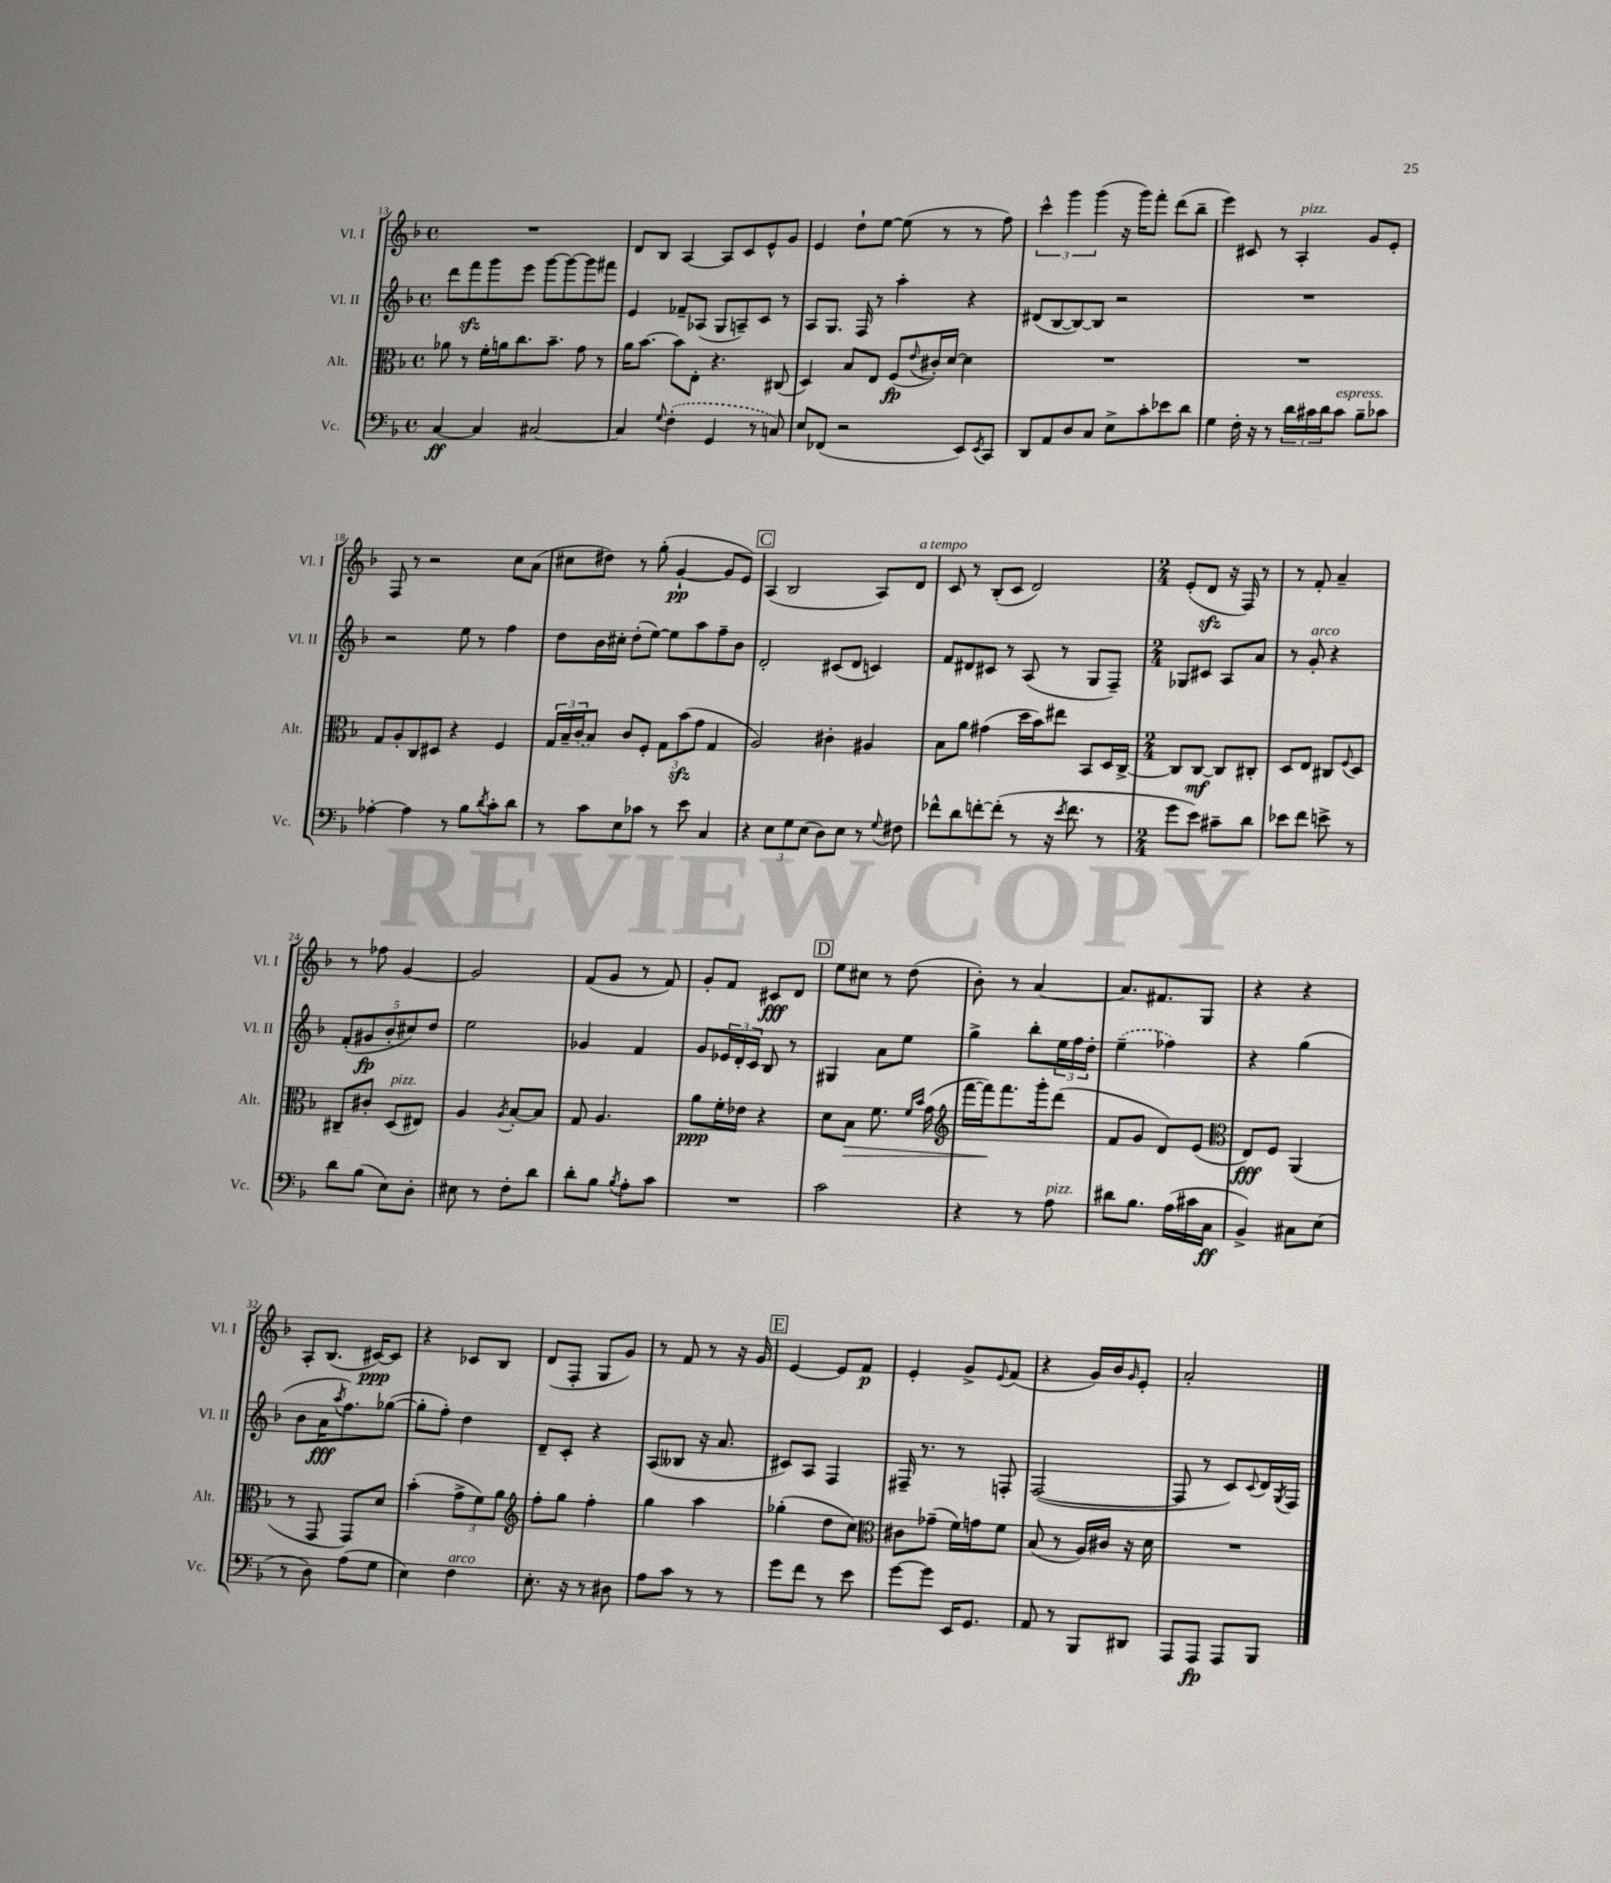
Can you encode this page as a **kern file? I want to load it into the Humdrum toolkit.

**kern	**kern	**kern	**kern
*staff4	*staff3	*staff2	*staff1
*clefF4	*clefC3	*clefG2	*clefG2
*k[b-]	*k[b-]	*k[b-]	*k[b-]
*M4/4	*M4/4	*M4/4	*M4/4
*met(c)	*met(c)	*met(c)	*met(c)
[4C	8a-	8ddd	1r
.	8r	8fff	.
4C]	16f'	8ggg	.
.	16a	.	.
.	8.cc	8eee	.
[2C#	.	[8ggg	.
.	8.b-~	.	.
.	.	8ggg_	.
.	8g	8ggg]	.
.	8r	8fff#	.
=	=	=	=
4C#]	16a	4e	8d
.	[8.b-	.	.
.	.	.	8B-
8qqG	.	.	.
(4F'	8b-]	8f-~	[4A
.	8E'	(8A-	.
4GG	4.r	8G	8A]
.	.	8A~)	8c
8r	.	8c	8e^^
8C)	(8C#	8r	8g
=	=	=	=
8E	4D)	8A	4e
(8FF-	.	8.G	.
2r	8B-	.	8dd`
.	.	16F	.
.	8E	8r	[8ee
.	(8F	4aa'	(8ee]
.	8qqe	.	.
.	16c#')	.	8r
.	[16d	.	.
8EE)	4d]	4r	8r
8qEE	.	.	.
8CC	.	.	8ff)
=	=	=	=
8DD	1r	(8d#	6ccc^^
8AA	.	[8B-	.
.	.	.	6ggg
8D	.	8B-_)	.
.	.	.	(6ggg
8C	.	8B-]	.
8E^	.	2r	16r
.	.	.	16ggg)
8c'	.	.	8fff'
8e-	.	.	(8ddd
8d	.	.	8bb-~
=	=	=	=
4G	1r	1r	4eee)
16F'	.	.	8c#
16r	.	.	.
8r	.	.	8r
24d	.	.	4A'
24c#	.	.	.
24d	.	.	.
8c#	.	.	.
8B-~	.	.	8g
8c-	.	.	8e'
=	=	=	=
[4A-'	8G	2r	8F
.	8A'	.	8r
4A-]	8C	.	2r
.	8D#	.	.
8r	4r	8ee	.
8B-	.	8r	.
8qd	.	.	.
8c'	4F	4ff	8cc
8d	.	.	(8a
=	=	=	=
8r	24G	8dd	8cc#
.	24B-~	.	.
.	(24c	.	.
8c	8B-)	16b-	8dd#)
.	.	16cc#'	.
8E	8c	(8dd'	8r
8c-	8F'	[8ee)	(8gg'
8r	12G	8ee]	[4g`
.	(12b-	.	.
8e	.	8aa	.
.	12g	.	.
4C	4G	8ff~	8g]
.	.	8b-	8e)
=	=	=	=
4r	2A)	2d'	(4A
12E	.	.	2B-
12G	.	.	.
(12E	.	.	.
8D)	4c#'	(8c#	.
8E	.	8d	.
8r	4A#	4c)	8A)
8qqG	.	.	.
8F#	.	.	8d
=	=	=	=
8f-^^	8B-	8f	8c
8d	8a	8d#	8r
[8f'	(4g#	8c#	(8B-'
(8f']	.	8r	8c
8r	16dd	(8A	2d)
.	16b-)	.	.
16r	8ee#	8r	.
8qe	.	.	.
8.f	.	.	.
.	8BB-	8G	.
8r	16D	8F~)	.
.	[16C^	.	.
=	=	=	=
*M2/4	*M2/4	*M2/4	*M2/4
8g	8C]	8G-	(8e'
8e)	[8C	8c#	8d
8c#~	8C]	8A	16r
.	.	.	16F)
8d	8C#'	8a	8r
=	=	=	=
8e-	8D	8r	8r
8f	8E	8g'	8f'
8e^	8C#	4r	4a~
.	8qqF	.	.
8r	8D	.	.
=	=	=	=
8d	8C#~	(10f'	8r
.	.	10g#	.
(8B-	8c#'	.	8ff-
.	.	10b-'	.
8E)	(8D	.	[4g
.	.	10cc#)	.
8D'	8E#)	.	.
.	.	10dd	.
=	=	=	=
8E#	4A	2ee	2g]
8r	.	.	.
.	8qA	.	.
8F'	[8B-'	.	.
8d	8B-]	.	.
=	=	=	=
8d'	8G	4g-	(8f
8B-	4.A	.	8g
8qB-	.	.	.
8A'	.	4f	8r
8c	.	.	8f)
=	=	=	=
2r	8a	8g	8g'
.	16f'	24e-	8f
.	.	24d'	.
.	16e-	.	.
.	.	24c	.
.	4r	8B-	8c#
.	.	8r	8d
=	=	=	=
2c	8d	4G#	8ee
.	8B-	.	8cc#
.	8.f	8a	8r
.	.	8ee	(8dd
.	16qqf	.	.
.	16qqb-	.	.
.	(16g	.	.
=	=	=	=
*	*clefG2	*	*
4r	[16fff	4gg^	8b-')
.	16fff])	.	.
.	8.fff	.	8r
8r	.	8bb-'	[4a
.	16ggg'	.	.
8A	(8ddd	24ee	.
.	.	24ff	.
.	.	24dd'	.
=	=	=	=
8d#	8f	(4ee~	8.a]
8.B-	8g	.	.
.	.	.	8.f#
.	8d)	4ff-)	.
(16A	.	.	.
16c#	(8e	.	8G
16C	.	.	.
=	=	=	=
*	*clefC3	*	*
4BB-^)	8E)	4r	4r
.	8F	.	.
8C#	(4AA	(4gg	4r
(8E	.	.	.
=	=	=	=
8r	8r	8b-	8A'
8D)	8GG	16a	(8.B-
.	.	8qaa	.
.	.	8.ff)	.
(8A	8GG)	.	.
.	.	.	[16c#)
8G	8d	([8gg-	8c#]
=	=	=	=
4E)	(4b-'	8gg-']	4r
.	.	8ff')	.
4F	12g^	4dd	8c-
.	12f)	.	.
.	.	.	8B-
.	12a	.	.
=	=	=	=
*	*clefG2	*	*
8.E'	8ff'	8d~	(8d
.	8gg	8c'	8F'
16r	.	.	.
8r	4ff'	4r	8G
8D#	.	.	8g)
=	=	=	=
8A	4gg	(8A	8r
8c	.	8B--	8f
8r	4aa	16r	8r
.	.	8.a	.
8r	.	.	16r
.	.	.	16g
=	=	=	=
8g	(4gg-'	8c#)	[4e
8f	.	8A	.
8r	8dd	4F	8e]
8e	8cc)	.	8f
=	=	=	=
*	*clefC3	*	*
[8g	8c#	16F#~	4e'
.	.	8.r	.
8g]	(8g-~	.	.
16EE	16f)	8r	8g^
8.GG	16g	.	.
.	.	.	8qqe
.	8f	8F'	(8f
=	=	=	=
8AA	(8B-	([2F	4r
8r	8r	.	.
8BBB-	16A)	.	16g)
.	16c#	.	16b-
.	.	.	16qqg
8DD#	16r	.	8e'
.	16d	.	.
=	=	=	=
8AAA	2r	8F]	2a'
8AAA	.	8r	.
8AAA	.	8c)	.
.	.	8qqc	.
8BBB-	.	16d	.
.	.	8qG	.
.	.	16F	.
==	==	==	==
*-	*-	*-	*-
